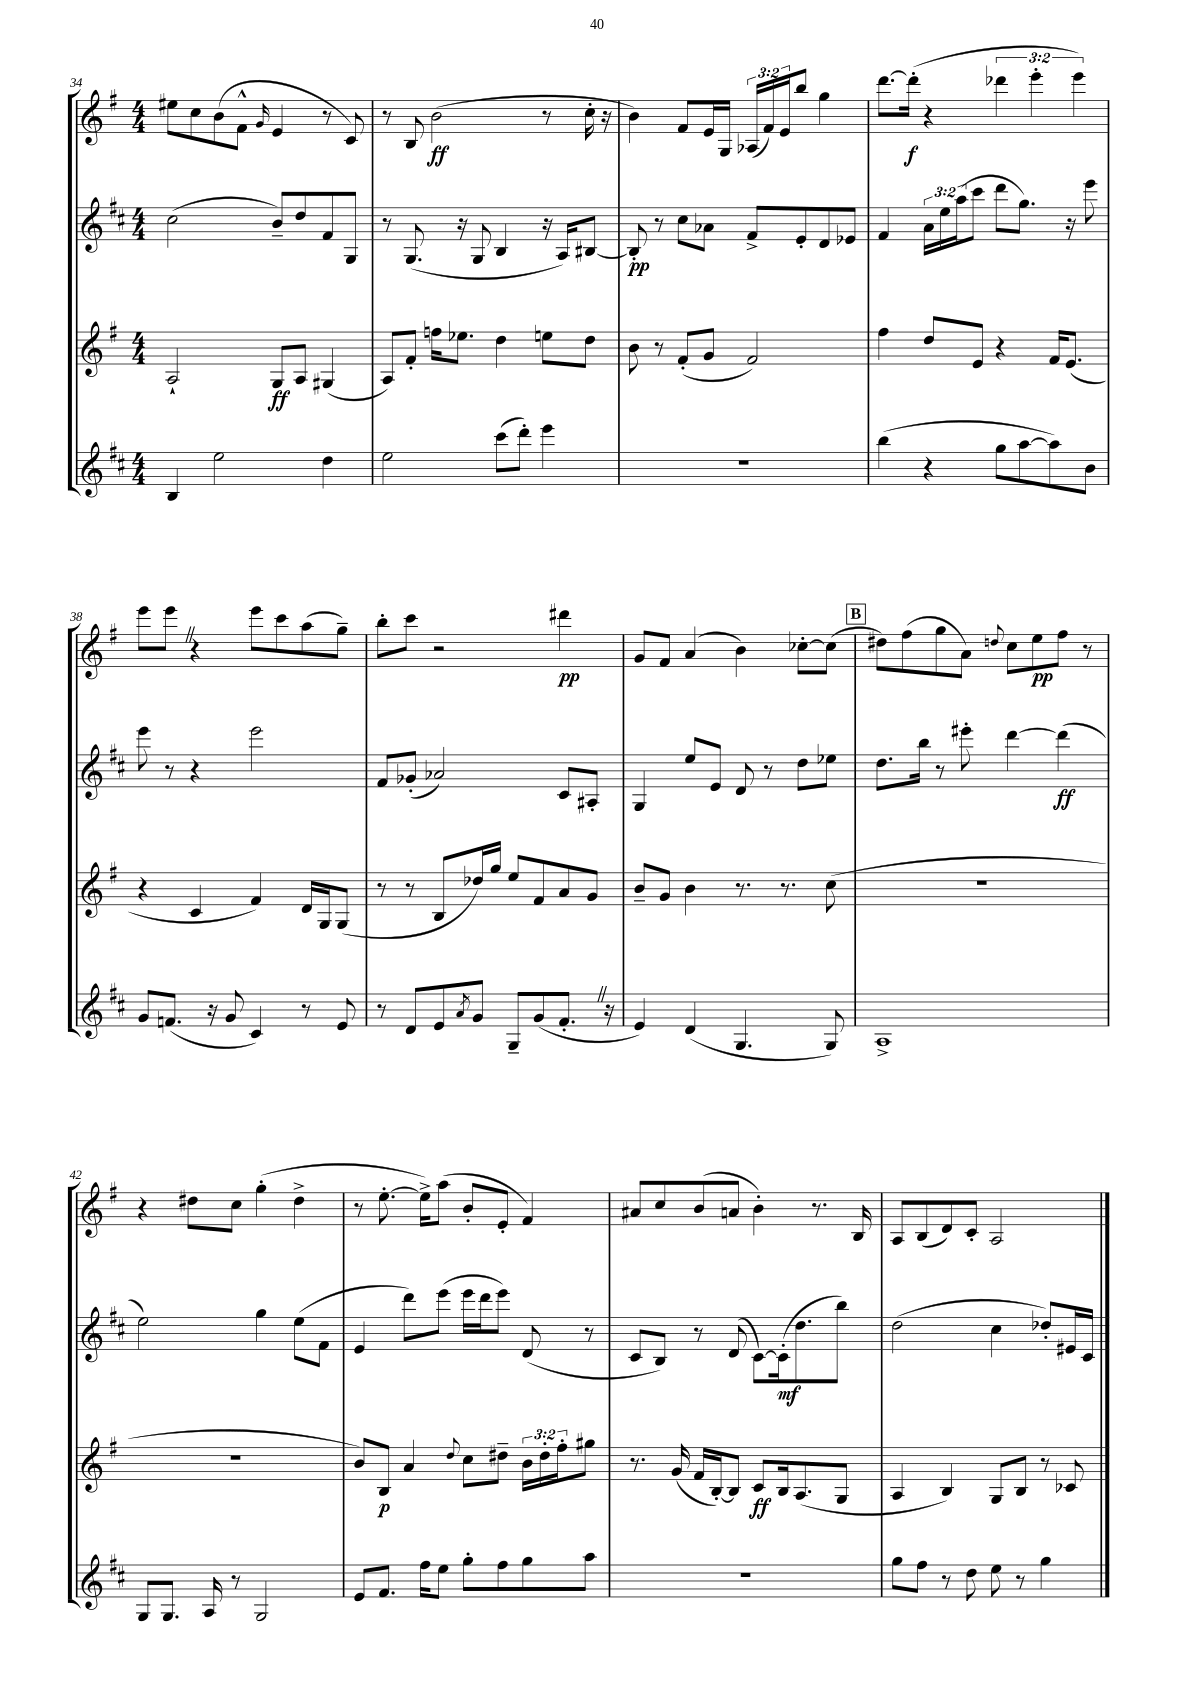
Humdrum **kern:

**kern	**kern	**kern	**kern
*staff4	*staff3	*staff2	*staff1
*clefG2	*clefG2	*clefG2	*clefG2
*k[f#c#]	*k[f#]	*k[f#c#]	*k[f#]
*M4/4	*M4/4	*M4/4	*M4/4
4B/	2A`/	(2cc#\	8ee#\L
.	.	.	8cc\
2ee\	.	.	(8b\
.	.	.	8f#^^\J
.	.	.	16qqg/
.	8G/L	8b~/L)	4e/
.	8A/J	8dd/	.
4dd\	(4G#/	8f#/	8r
.	.	8G/J	8c/)
=	=	=	=
2ee\	8A/L)	8r	8r
.	8f#'/J	(8.G/	8B/
.	16ff\LK	.	(2b\
.	8.ee-\J	16r	.
.	.	8G/	.
(8ccc#\L	4dd\	4B/	.
8ddd'\J)	.	.	.
4eee\	8ee\L	16r	8r
.	.	16A/LK)	.
.	8dd\J	[8B#/J	16cc'\
.	.	.	16r
=	=	=	=
1r	8b\	8B#'/]	4b\)
.	8r	8r	.
.	(8f#'/L	8cc#\L	8f#/L
.	8g/J	8a-\J	16e/L
.	.	.	16G/JJ
.	2f#/)	8f#^/L	(24A-/LL
.	.	.	24f#/)
.	.	.	24e/J
.	.	8e'/	8bb/J
.	.	8d/	4gg\
.	.	8e-/J	.
=	=	=	=
(4bb\	4ff#\	4f#/	[8.ddd\L
.	.	.	(16ddd'\]Jk
4r	8dd/L	24a\LL	4r
.	.	24ee\	.
.	.	(24aa\J	.
.	8e/J	8ccc#\J	.
8gg\L	4r	8ddd\L	6ddd-\
[8aa\	.	8.gg\J)	.
.	.	.	6eee'\
8aa\])	16f#/LK	.	.
.	(8.e/J	16r	.
.	.	.	6eee\)
8b\J	.	8eee\	.
=	=	=	=
8g/L	4r	8eee\	8eee\L
(8.f/J	.	8r	8eee\J
.	4c/	4r	4r
16r	.	.	.
8g/	.	.	.
4c#/)	4f#/)	2eee\	8eee\L
.	.	.	8ccc\
8r	16d/LL	.	(8aa\
.	16G/J	.	.
8e/	(8G/J	.	8gg~\J)
=	=	=	=
8r	8r	8f#/L	8bb'\L
8d/L	8r	(8g-'/J	8ccc\J
8e/	8B/L	2a-/)	2r
8qa/	.	.	.
8g/J	16dd-/L)	.	.
.	16gg/JJ	.	.
8G~/L	8ee/L	.	.
(8g/	8f#/	.	.
8.f#'/J	8a/	8c#/L	4ddd#\
.	8g/J	8A#'/J	.
16r	.	.	.
=	=	=	=
4e/)	8b~/L	4G/	8g/L
.	8g/J	.	8f#/J
(4d/	4b\	8ee/L	(4a/
.	.	8e/J	.
4.G/	8.r	8d/	4b\)
.	.	8r	.
.	8.r	.	.
.	.	8dd\L	[8cc-'\L
8G/)	(8cc\	8ee-\J	(8cc-\]J
=	=	=	=
1A^	1r	8.dd\L	8dd#\L)
.	.	.	(8ff#\
.	.	16bb\Jk	.
.	.	8r	8gg\
.	.	8eee#'\	8a\J)
.	.	.	8qqdd/
.	.	[4ddd\	8cc\L
.	.	.	8ee\
.	.	(4ddd\]	8ff#\J
.	.	.	8r
=	=	=	=
8G/L	1r	2ee\)	4r
8.G/J	.	.	.
.	.	.	8dd#\L
16A/	.	.	.
8r	.	.	8cc\J
2G/	.	4gg\	(4gg'\
.	.	(8ee\L	4dd#^\
.	.	8f#\J	.
=	=	=	=
8e/L	8b/L)	4e/	8r
8.f#/J	8B/J	.	[8.ee'\
.	4a/	8ddd\L)	.
16ff#\LK	.	.	16ee^\]LK)
8ee\J	.	(8eee\J	(8aa\J
.	8qqdd/	.	.
8gg'\L	8cc\L	16eee\LL	8b'/L
.	.	16ddd\J	.
8ff#\	8dd#~\J	8eee\J)	8e'/J
8gg\	24b\LL	(8d/	4f#/)
.	24dd#'\	.	.
.	24ff#'\J	.	.
8aa\J	8gg#\J	8r	.
=	=	=	=
1r	8.r	8c#/L	8a#/L
.	.	8B/J)	8cc/
.	(16g/	.	.
.	16f#/LL	8r	(8b/
.	[16B'/J)	.	.
.	8B/]J	(8d/	8a/J
.	8c/L	[8c#\L)	4b'\)
.	16B/k	(16c#'\]k	.
.	(8.A/	8.dd\	.
.	.	.	8.r
.	8G/J	8bb\J)	.
.	.	.	16B/
=	=	=	=
8gg\L	4A/	(2dd\	8A/L
8ff#\J	.	.	(8B/
8r	4B/)	.	8d/)
8dd\	.	.	8c'/J
8ee\	8G/L	4cc#\	2A/
8r	8B/J	.	.
4gg\	8r	8dd-'/L)	.
.	8c-/	16e#/L	.
.	.	16c#/JJ	.
==	==	==	==
*-	*-	*-	*-
